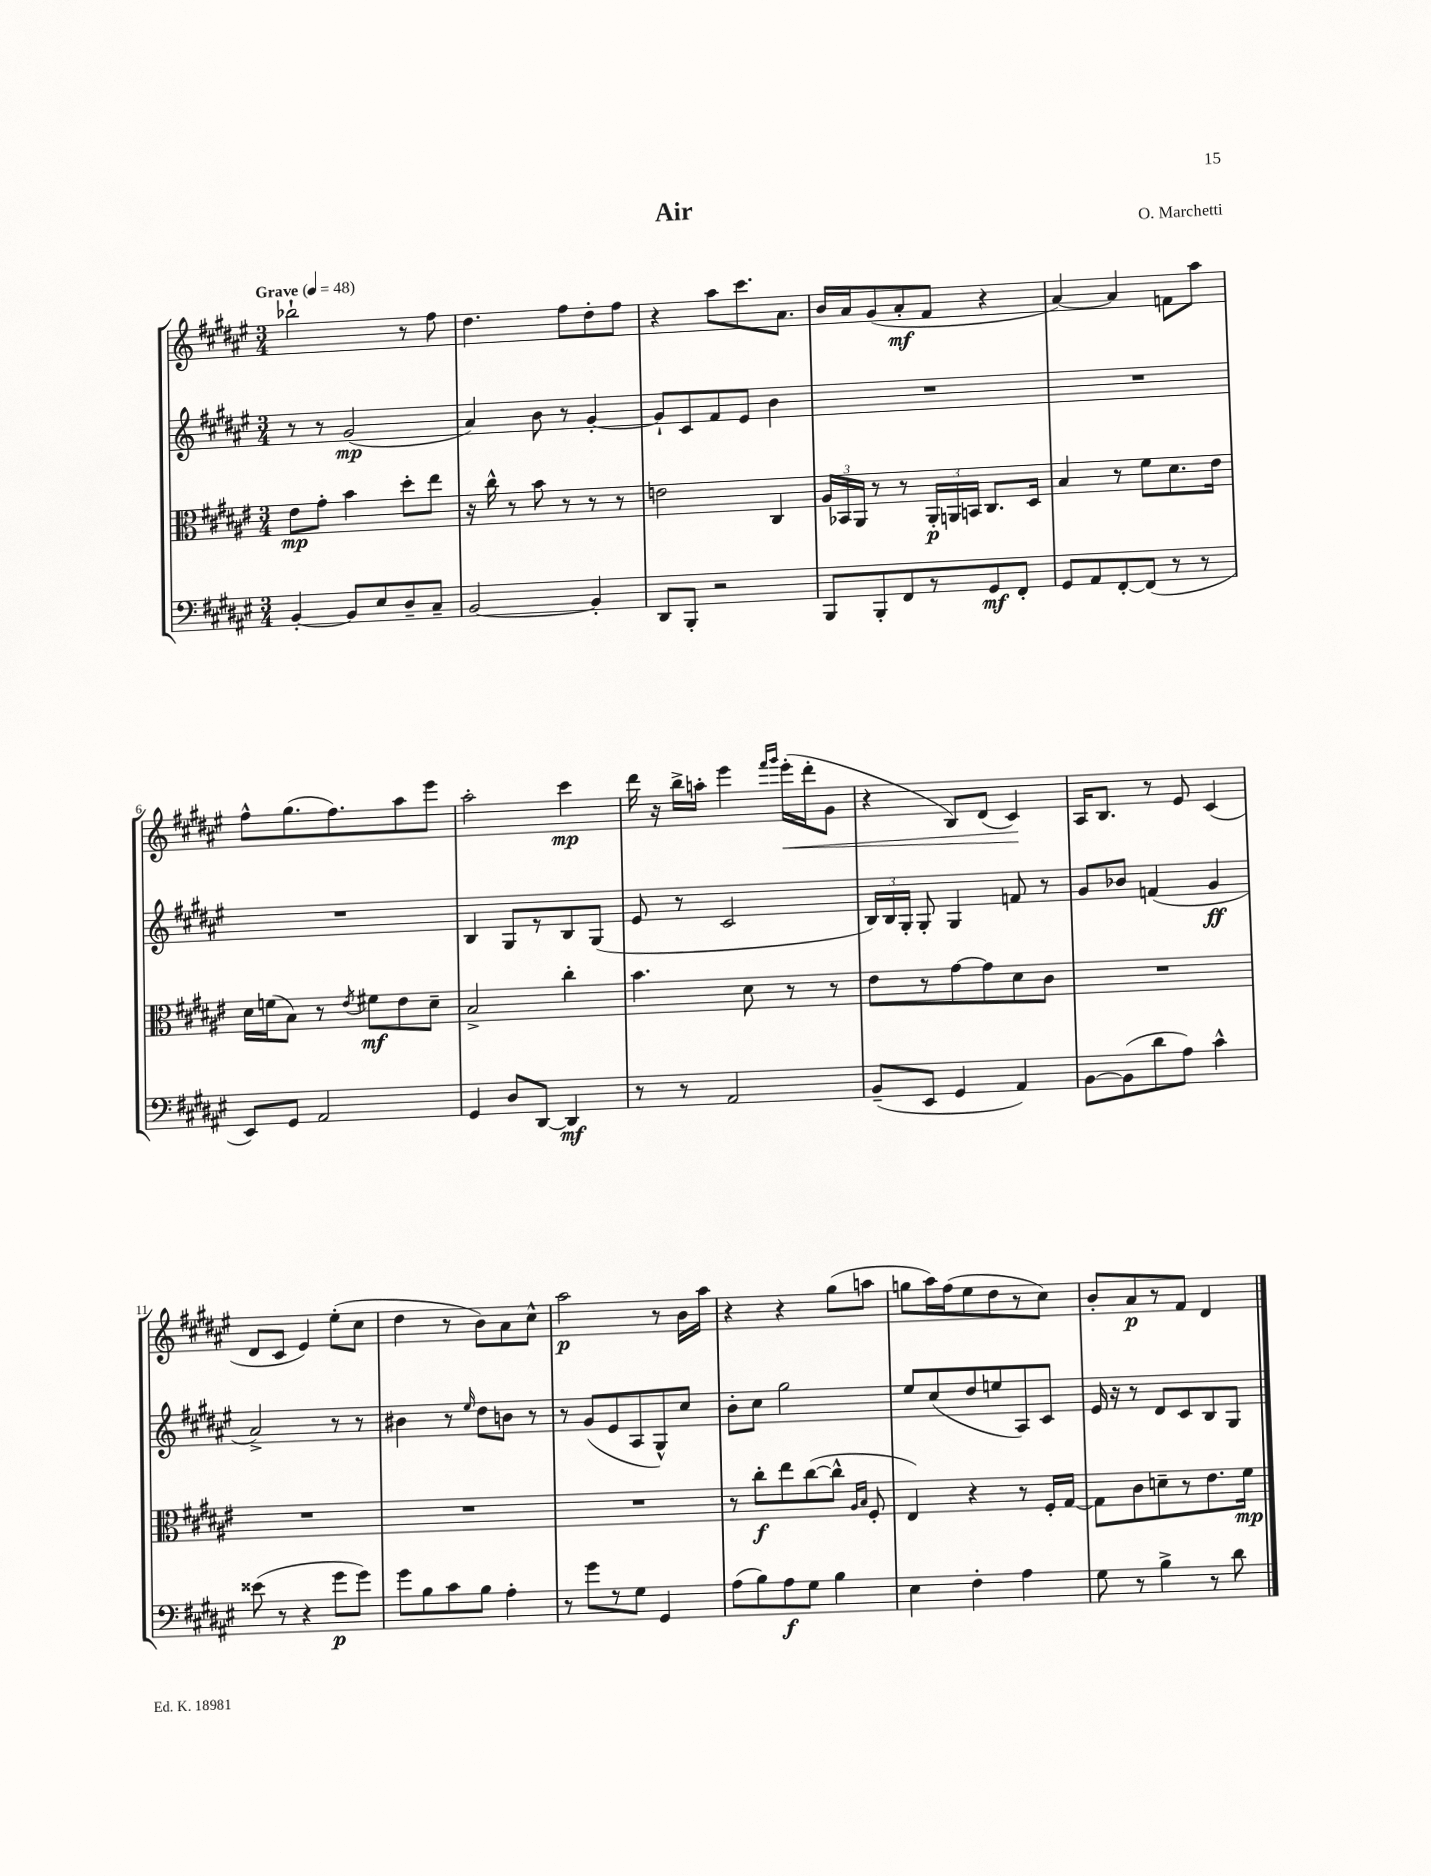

**kern	**kern	**kern	**kern
*staff4	*staff3	*staff2	*staff1
*clefF4	*clefC3	*clefG2	*clefG2
*k[f#c#g#d#a#e#]	*k[f#c#g#d#a#e#]	*k[f#c#g#d#a#e#]	*k[f#c#g#d#a#e#]
*M3/4	*M3/4	*M3/4	*M3/4
*MM48	*MM48	*MM48	*MM48
[4BB'/	8e#\L	8r	2bb-`\
.	8g#'\J	8r	.
8BB/]L	4b\	(2g#/	.
8E#/	.	.	.
8D#~/	8dd#'\L	.	8r
8C#~/J	8ee#\J	.	8ff#\
=	=	=	=
[2BB/	16r	4a#/)	4.dd#\
.	16cc#^^\	.	.
.	8r	.	.
.	8b\	8b\	.
.	8r	8r	8ff#\L
4BB'/]	8r	[4g#'/	8dd#'\
.	8r	.	8ff#\J
=	=	=	=
8DD#/L	2e\	8g#`/]L	4r
8BBB'/J	.	8c#/	.
2r	.	8f#/	8aa#\L
.	.	8e#/J	8.ccc#\
.	4C#/	4b\	.
.	.	.	8.a#\J
=	=	=	=
8BBB/L	24A#/LL	2.r	16b/LL
.	24BB-/	.	.
.	.	.	16a#/J
.	24AA#/JJ	.	.
8BBB'/	8r	.	(8g#/
8FF#/	8r	.	8a#'/
8r	24AA#'/LL	.	8f#/J
.	24AA/	.	.
.	24BB/JJ	.	.
8GG#/	8.C#/L	.	4r
8FF#'/J	.	.	.
.	16D#/Jk	.	.
=	=	=	=
8GG#/L	4B/	2.r	[4a#/)
8AA#/	.	.	.
[8FF#'/	8r	.	4a#/]
(8FF#/]J	8f#\L	.	.
8r	8.d#\	.	8f\L
8r	.	.	8aa#\J
.	16e#\Jk	.	.
=	=	=	=
8EE#/L)	16d#\LL	2.r	8ff#^^\L
.	(16f\J	.	.
8GG#/J	8B\J)	.	(8.gg#\
2AA#/	8r	.	.
.	.	.	8.ff#\)
.	8qe#/	.	.
.	8f#\L	.	.
.	8e#\	.	8aa#\
.	8d#~\J	.	8eee#\J
=	=	=	=
4GG#/	2B^/	4B/	2aa#'\
8D#/L	.	8G#/L	.
[8DD#/J	.	8r	.
4DD#/]	4cc#'\	8B/	4ccc#\
.	.	(8G#/J	.
=	=	=	=
8r	4.b\	8e#/	16ddd#\
.	.	.	16r
8r	.	8r	16bb^\LL
.	.	.	16aa'\JJ
2AA#/	.	2c#/	4eee#\
.	8d#\	.	.
.	.	.	16qqfff#/LL
.	.	.	16qqggg#/JJ
.	8r	.	(16eee#'\LL
.	.	.	16ddd#'\J
.	8r	.	8g#\J
=	=	=	=
(8BB~/L	8e#\L	24B/LL)	4r
.	.	24B/	.
.	.	24G#'/JJ	.
8EE#/J	8r	8G#'/	.
4GG#/	[8g#\	4G#/	8B/L)
.	8g#\]	.	(8d#/J
4AA#/)	8d#\	8f/	4c#/)
.	8c#\J	8r	.
=	=	=	=
[8BB\L	2.r	8g#/L	16A#/LK
.	.	.	8.B/J
(8BB\]	.	8b-/J	.
8d#\	.	(4f/	8r
8A#\J)	.	.	8e#/
4c#^^\	.	4g#/	(4c#/
=	=	=	=
(8e##\	2.r	2a#^/)	8d#/L
8r	.	.	8c#/J
4r	.	.	4e#/)
8g#\L	.	8r	(8ee#'\L
8g#\J)	.	8r	8cc#\J
=	=	=	=
8g#\L	2.r	4b#\	4dd#\
8B\	.	.	.
8c#\	.	8r	8r
.	.	16qqee#/	.
8B\J	.	8dd#\L	8b\L)
4A#'\	.	8b\J	8a#\
.	.	8r	8cc#^^\J
=	=	=	=
8r	2.r	8r	2aa#\
8g#\L	.	(8g#/L	.
8r	.	8e#/	.
8G#\J	.	8A#/	.
4GG#/	.	8G#^^/)	8r
.	.	8cc#/J	16b\LL
.	.	.	16aa#\JJ
=	=	=	=
(8A#\L	8r	8b'\L	4r
8B\)	8cc#'\L	8cc#\J	.
8A#\	8ee#\	2gg#\	4r
8G#\J	([8cc#\	.	.
4B\	8cc#^^\]J	.	(8gg#\L
.	16qqA#/LL	.	.
.	16qqB/JJ	.	.
.	8F#'/	.	8aa\J
=	=	=	=
4E#\	4E#/)	8ee#/L	8gg\L
.	.	(8cc#/	16aa#\L)
.	.	.	(16ff#\J
4F#'\	4r	8dd#/	8ee#\
.	.	8ee/	8dd#\
4A#\	8r	8A#/)	8r
.	16F#'/LL	8c#/J	8cc#\J)
.	[16G#/JJ	.	.
=	=	=	=
8G#\	8G#\]L	16e#/	8b'/L
.	.	16r	.
8r	8c#\	8r	8a#/
4B^\	8d~\	8d#/L	8r
.	8r	8c#/	8f#/J
8r	8.e#\	8B/	4d#/
8d#\	.	8G#/J	.
.	16f#\Jk	.	.
==	==	==	==
*-	*-	*-	*-
